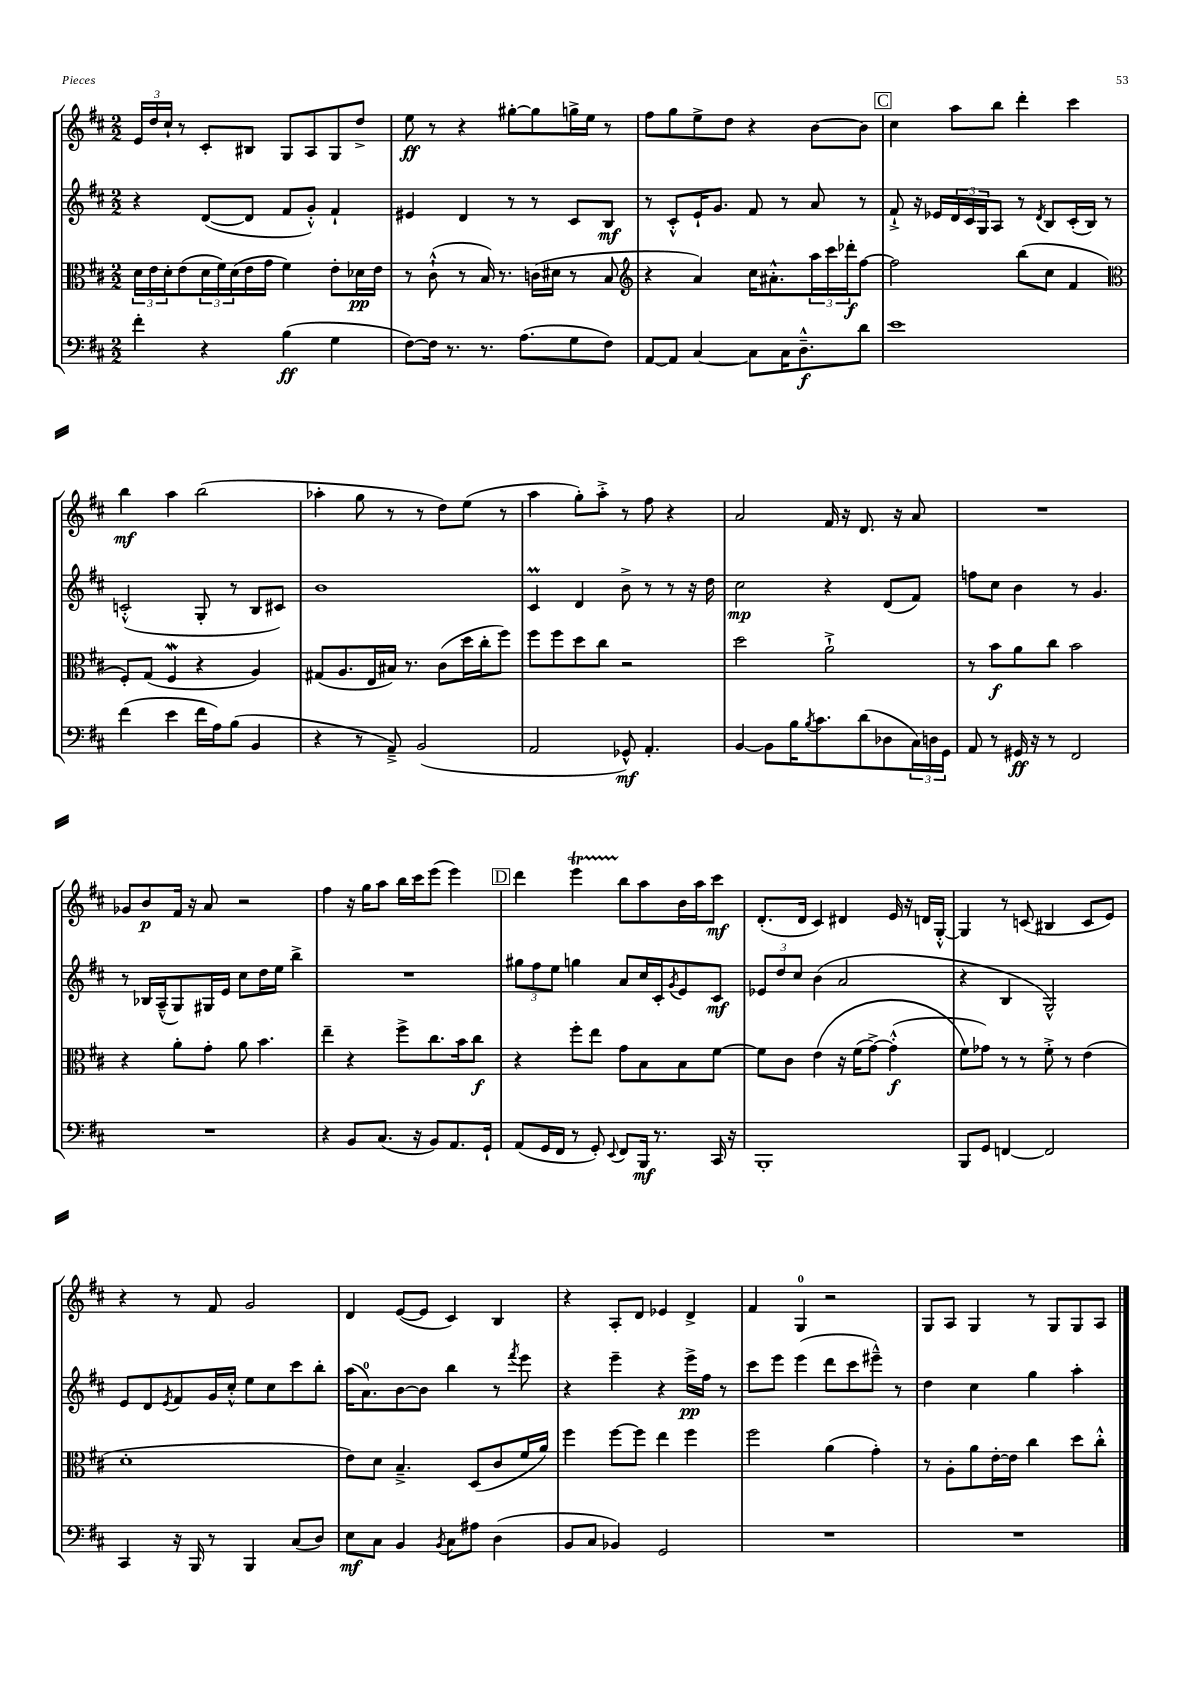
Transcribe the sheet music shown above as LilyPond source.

<<
\new StaffGroup <<
\new Staff = "s0" {
    \clef treble \key d \major \numericTimeSignature \time 2/2
    \tuplet 3/2 { e'16 d''16 cis''16-! } r8 cis'8-. bis8 g8 a8 g8 d''8-> |
    e''8\ff r8 r4 gis''8~-. gis''8 g''16-> e''16 r8 |
    fis''8 g''8 e''8-> d''8 r4 b'8~ b'8 |
    \mark \markup { \box "C" } cis''4 a''8 b''8 d'''4-. cis'''4 |
    b''4\mf a''4 b''2( |
    aes''4-. g''8 r8 r8 d''8) e''8( r8 |
    a''4 g''8-.) a''8-.-> r8 fis''8 r4 |
    a'2 fis'16 r16 d'8. r16 a'8 |
    R1 |
    ges'8 b'8\p fis'16 r16 a'8 r2 |
    fis''4 r16 g''16 a''8 b''16 cis'''16 e'''8( e'''4) |
    \mark \markup { \box "D" } d'''4 e'''4\startTrillSpan b''8\stopTrillSpan a''8 b'16 a''16 cis'''8\mf |
    d'8.-.( d'16 cis'4) dis'4 e'16 r16 d'16 g16~-.-^ |
    g4 r8 c'8( bis4 c'8 e'8) |
    r4 r8 fis'8 g'2 |
    d'4 e'8~( e'8 cis'4) b4 |
    r4 a8-. d'8 ees'4 d'4-> |
    fis'4 g4-0 r2 |
    g8 a8 g4 r8 g8 g8 a8 \bar "|." |
}
\new Staff = "s1" {
    \clef treble \key d \major \numericTimeSignature \time 2/2
    r4 d'8~( d'8 fis'8 g'8-.-^) fis'4-! |
    eis'4 d'4 r8 r8 cis'8 b8\mf |
    r8 cis'8-.-^ e'16-! g'8. fis'8 r8 a'8 r8 |
    \mark \markup { \box "C" } fis'8-!-> r16 ees'16 \tuplet 3/2 { d'16 cis'16 g16 } a8 r8 \acciaccatura { d'8 } b8 cis'16-.( b16) r8 |
    c'2-.-^( g8-. r8 b8 cis'8) |
    b'1 |
    cis'4\prall d'4 b'8-> r8 r8 r16 d''16 |
    cis''2\mp r4 d'8( fis'8) |
    f''8 cis''8 b'4 r8 g'4. |
    r8 bes16 a16---^( g8) gis16 e'16 cis''8 d''16 e''16 b''4-> |
    R1 |
    \mark \markup { \box "D" } \tuplet 3/2 { gis''8 fis''8 e''8 } g''4 a'8 cis''16 cis'16-. \acciaccatura { g'8 } e'8 cis'8\mf |
    \tuplet 3/2 { ees'8 d''8 cis''8 } b'4( a'2 |
    r4 b4 g2-^) |
    e'8 d'8 \acciaccatura { e'8 } fis'8 g'16 cis''16-.-^ e''8 cis''8 cis'''8 b''8-. |
    a''16( a'8.-0) b'8~ b'8 b''4 r8 \acciaccatura { fis'''8 } e'''8 |
    r4 e'''4-- r4 e'''16->\pp fis''16 r8 |
    cis'''8 e'''8 e'''4( d'''8 cis'''8 eis'''8---^) r8 |
    d''4 cis''4 g''4 a''4-. \bar "|." |
}
\new Staff = "s2" {
    \clef alto \key d \major \numericTimeSignature \time 2/2
    \tuplet 3/2 { d'16 e'16 d'16-. } e'8( \tuplet 3/2 { d'16 fis'16) d'16( } e'16 g'16 fis'4) e'8-. des'16\pp e'16 |
    r8 cis'8-!-^( r8 b16) r8. c'16( dis'16 r8 b8 |
    \clef treble r4 a'4) cis''16 ais'8.-.-^ \tuplet 3/2 { a''16 cis'''16 des'''16-.\f } fis''8~ |
    \mark \markup { \box "C" } fis''2 b''8( cis''8 fis'4 |
    \clef alto fis8-.) g8( fis4\mordent r4 a4) |
    gis8( a8. e16 bis16) r8. cis'8( d''16 cis''16-. fis''8) |
    fis''8 fis''8 d''8 cis''8 r2 |
    d''2 a'2-!-> |
    r8 b'8\f a'8 cis''8 b'2 |
    r4 a'8-. g'8-. a'8 b'4. |
    e''4-- r4 fis''8-> cis''8. b'16 cis''8\f |
    \mark \markup { \box "D" } r4 fis''8-. e''8 g'8 b8 b8 fis'8~ |
    fis'8 cis'8 e'4\( r16 fis'16( g'8~->) g'4-.-^\f( |
    fis'8\) ges'8) r8 r8 fis'8-.-> r8 e'4( |
    d'1-. |
    e'8) d'8 b4.---> d8( cis'8 fis'16 a'16) |
    fis''4 fis''8~ fis''8 e''4 fis''4 |
    fis''2 a'4( g'4-.) |
    r8 a8-. a'8 e'16~-. e'16 cis''4 d''8 cis''8-.-^ \bar "|." |
}
\new Staff = "s3" {
    \clef bass \key d \major \numericTimeSignature \time 2/2
    fis'4-. r4 b4\ff( g4 |
    fis8~) fis16 r8. r8. a8.( g8 fis8) |
    a,8~ a,8 cis4~ cis8 cis16 d8.---^\f d'8 |
    \mark \markup { \box "C" } e'1 |
    fis'4( e'4 fis'16 a16) b8( b,4 |
    r4 r8 a,8--->) b,2( |
    a,2 ges,8-^\mf) a,4.-. |
    b,4~ b,8 b16 \acciaccatura { b8 } cis'8. d'8( des8 \tuplet 3/2 { cis16) d16 g,16 } |
    a,8 r8 gis,16\ff r16 r8 fis,2 |
    R1 |
    r4 b,8 cis8.( r16 b,8) a,8. g,16-! |
    \mark \markup { \box "D" } a,8( g,16 fis,16 r8 g,8-.) \appoggiatura { e,8 } fis,8 b,,16\mf r8. cis,16 r16 |
    b,,1-. |
    b,,8 g,8 f,4~ f,2 |
    cis,4 r16 b,,16 r8 b,,4 cis8( d8) |
    e8\mf cis8 b,4 \acciaccatura { b,8 } cis8 ais8 d4( |
    b,8 cis8 bes,4) g,2 |
    R1 |
    R1 \bar "|." |
}
>>
>>
\layout { \context { \Score \remove "Bar_number_engraver" } }
